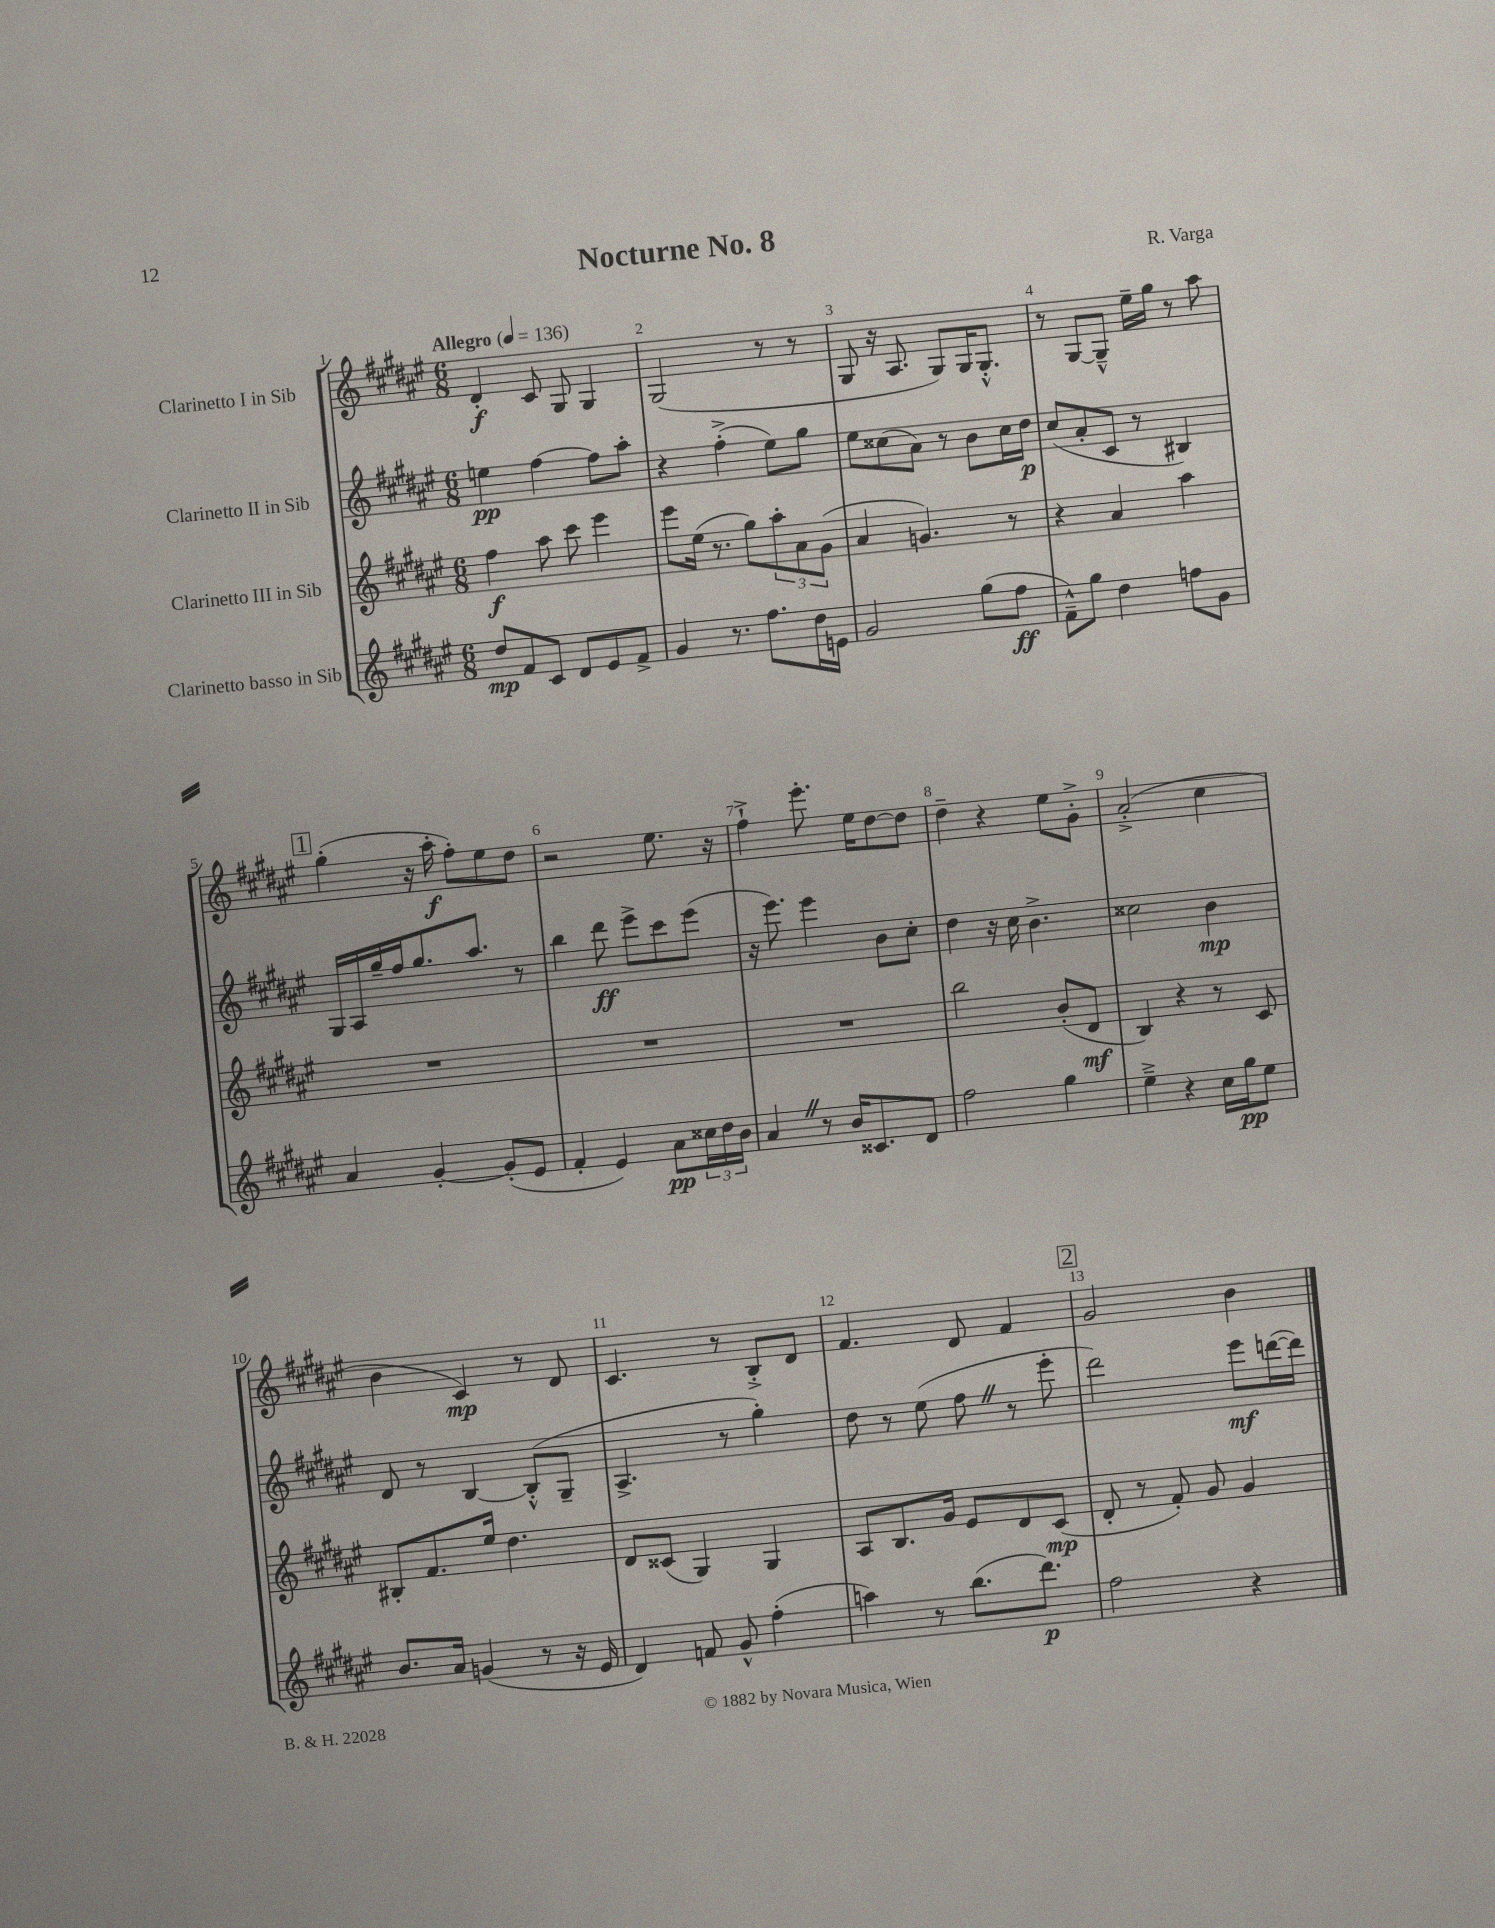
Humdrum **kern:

**kern	**dynam	**kern	**dynam	**kern	**dynam	**kern	**dynam
*part4	*part4	*part3	*part3	*part2	*part2	*part1	*part1
*staff4	*staff4	*staff3	*staff3	*staff2	*staff2	*staff1	*staff1
*I"Clarinetto basso in Sib	*	*I"Clarinetto III in Sib	*	*I"Clarinetto II in Sib	*	*I"Clarinetto I in Sib	*
*clefG2	*	*clefG2	*	*clefG2	*	*clefG2	*
*k[f#c#g#d#a#e#]	*	*k[f#c#g#d#a#e#]	*	*k[f#c#g#d#a#e#]	*	*k[f#c#g#d#a#e#]	*
*M6/8	*	*M6/8	*	*M6/8	*	*M6/8	*
*MM136	*	*MM136	*	*MM136	*	*MM136	*
=1	=1	=1	=1	=1	=1	=1	=1
!	!	!	!	!	!	!LO:TX:a:B:t=Allegro	!
8dd#/L	mp	4ff#\	f	4een\	pp	4d#'/	f
8f#/	.	.	.	.	.	.	.
8c#/J	.	8aa#\	.	[4ff#\	.	8c#/	.
8d#/L	.	8ccc#\	.	.	.	8G#/	.
8e#/	.	4eee#\	.	8ff#\L]	.	4G#/	.
8f#^/J	.	.	.	8aa#'\J	.	.	.
=2	=2	=2	=2	=2	=2	=2	=2
4g#/	.	8eee#\L	.	4r	.	(2G#/	.
.	.	(16ee#\Jk	.	.	.	.	.
.	.	8.r	.	.	.	.	.
8.r	.	.	.	(4ff#'^\	.	.	.
.	.	8gg#\L)	.	.	.	.	.
8.ff#\L	.	.	.	.	.	.	.
.	.	12aa#'\	.	8ee#\L)	.	8r	.
.	.	12a#\	.	.	.	.	.
16dd#\L	.	.	.	8gg#\J	.	8r	.
.	.	(12g#\J	.	.	.	.	.
16en\JJ	.	.	.	.	.	.	.
=3	=3	=3	=3	=3	=3	=3	=3
2g#/	.	4a#/	.	8ee#\L	.	8G#/	.
.	.	.	.	(8cc##X\	.	16r	.
.	.	.	.	.	.	8.A#/	.
.	.	4.gn/)	.	8a#\J)	.	.	.
.	.	.	.	8r	.	8G#/L)	.
(8gg#\L	.	.	.	8b\L	.	16G#/K	.
.	.	.	.	.	.	8.G#'^^/J	.
8ff#\J	ff	8r	.	16cc##\L	.	.	.
.	.	.	.	16dd#\JJ	p	.	.
=4	=4	=4	=4	=4	=4	=4	=4
8f#~^^\L)	.	4r	.	(8cc#/L	.	8r	.
8gg#\J	.	.	.	8a#'/	.	[8G#/L	.
4dd#\	.	4a#/	.	8c#/J	.	8G#~^^/J]	.
.	.	.	.	8r	.	16ee#~\LL	.
.	.	.	.	.	.	16gg#\JJ	.
8ffn\L	.	4aa#\	.	4B#X/)	.	8r	.
8g#\J	.	.	.	.	.	8aa#\	.
!!LO:LB:g=z
!!LO:REH:place=s1:t=1
=5	=5	=5	=5	=5	=5	=5	=5
4a#/	.	2.r	.	16G#/LL	.	(4gg#'\	.
.	.	.	.	16A#/	.	.	.
.	.	.	.	16gg#~/	.	.	.
.	.	.	.	16ff#/J	.	.	.
[4g#'/	.	.	.	8.gg#/	.	16r	.
.	.	.	.	.	.	16aa#'\	f
.	.	.	.	.	.	8ff#'\L)	.
.	.	.	.	8.aa#/J	.	.	.
(8g#'/L]	.	.	.	.	.	8ee#\	.
8e#/J	.	.	.	8r	.	8dd#\J	.
=6	=6	=6	=6	=6	=6	=6	=6
4f#'/	.	2.r	.	4bb\	.	2r	.
4e#/)	.	.	.	8ddd#\	ff	.	.
.	.	.	.	8eee#^\L	.	.	.
8a#\L	pp	.	.	8ccc#\	.	8.ee#\	.
24cc##X\L	.	.	.	(8eee#\J	.	.	.
24dd#\	.	.	.	.	.	.	.
.	.	.	.	.	.	16r	.
24b\JJ	.	.	.	.	.	.	.
=7	=7	=7	=7	=7	=7	=7	=7
4a#Z/	.	2.r	.	16r	.	4ff#`^\	.
.	.	.	.	8.eee#\)	.	.	.
8r	.	.	.	4eee#\	.	8.eee#'\	.
16b/KL	.	.	.	.	.	.	.
8.c##X/	.	.	.	.	.	16ee#\KL	.
.	.	.	.	8b\L	.	[8dd#\	.
8d#/J	.	.	.	8cc#'\J	.	8dd#\J]	.
=8	=8	=8	=8	=8	=8	=8	=8
2ff#\	.	2bb\	.	4dd#\	.	4dd#~\	.
.	.	.	.	16r	.	4r	.
.	.	.	.	16cc#\	.	.	.
.	.	.	.	4.b^\	.	.	.
4gg#\	.	(8b'/L	.	.	.	8ee#\L	.
.	.	8d#/J	mf	.	.	8g#'^\J	.
=9	=9	=9	=9	=9	=9	=9	=9
4ee#~^\	.	4B/)	.	2cc##X\	.	(2a#'^/	.
4r	.	4r	.	.	.	.	.
16cc#\LL	.	8r	.	4b\	mp	4cc#\	.
16gg#\J	pp	.	.	.	.	.	.
8ee#\J	.	8c#/	.	.	.	.	.
!!LO:LB:g=z
=10	=10	=10	=10	=10	=10	=10	=10
8.b/L	.	8B#X'/L	.	8d#/	.	4b\	.
.	.	8.f#/	.	8r	.	.	.
16a#/Jk	.	.	.	.	.	.	.
(4gn/	.	.	.	[4B/	.	4c#/)	mp
.	.	16ee#/Jk	.	.	.	.	.
.	.	4.dd#\	.	.	.	.	.
8r	.	.	.	(8B'^^/L]	.	8r	.
16r	.	.	.	8G#~/J	.	8d#/	.
16e#/	.	.	.	.	.	.	.
=11	=11	=11	=11	=11	=11	=11	=11
4d#/)	.	8d#/L	.	4.A#^/	.	4.c#/	.
.	.	(8c##X/J	.	.	.	.	.
8fn/	.	4G#/)	.	.	.	.	.
8g#^^/	.	.	.	8r	.	8r	.
(4ff#'\	.	4G#/	.	4gg#'\)	.	8B'^/L	.
.	.	.	.	.	.	8d#/J	.
=12	=12	=12	=12	=12	=12	=12	=12
4aan\)	.	8A#/L	.	8dd#\	.	4.f#/	.
.	.	8.B/	.	8r	.	.	.
8r	.	.	.	(8ee#\	.	.	.
.	.	16g#/Jk	.	.	.	.	.
(8.bb\L	.	8e#/L	.	8ff#Z\	.	8d#/	.
.	.	8d#/	.	8r	.	4f#/	.
8.ddd#\J)	p	.	.	.	.	.	.
.	.	(8c#/J	mp	8eee#'\	.	.	.
!!LO:REH:place=s1:t=2
=13	=13	=13	=13	=13	=13	=13	=13
2ff#\	.	8d#'/	.	2ddd#\)	.	2g#/	.
.	.	8r	.	.	.	.	.
.	.	8f#'/)	.	.	.	.	.
.	.	8g#/	.	.	.	.	.
4r	.	4g#/	.	8eee#\L	mf	4b\	.
.	.	.	.	([16dddn\L	.	.	.
.	.	.	.	16ddd\JJ])	.	.	.
==	==	==	==	==	==	==	==
*-	*-	*-	*-	*-	*-	*-	*-
